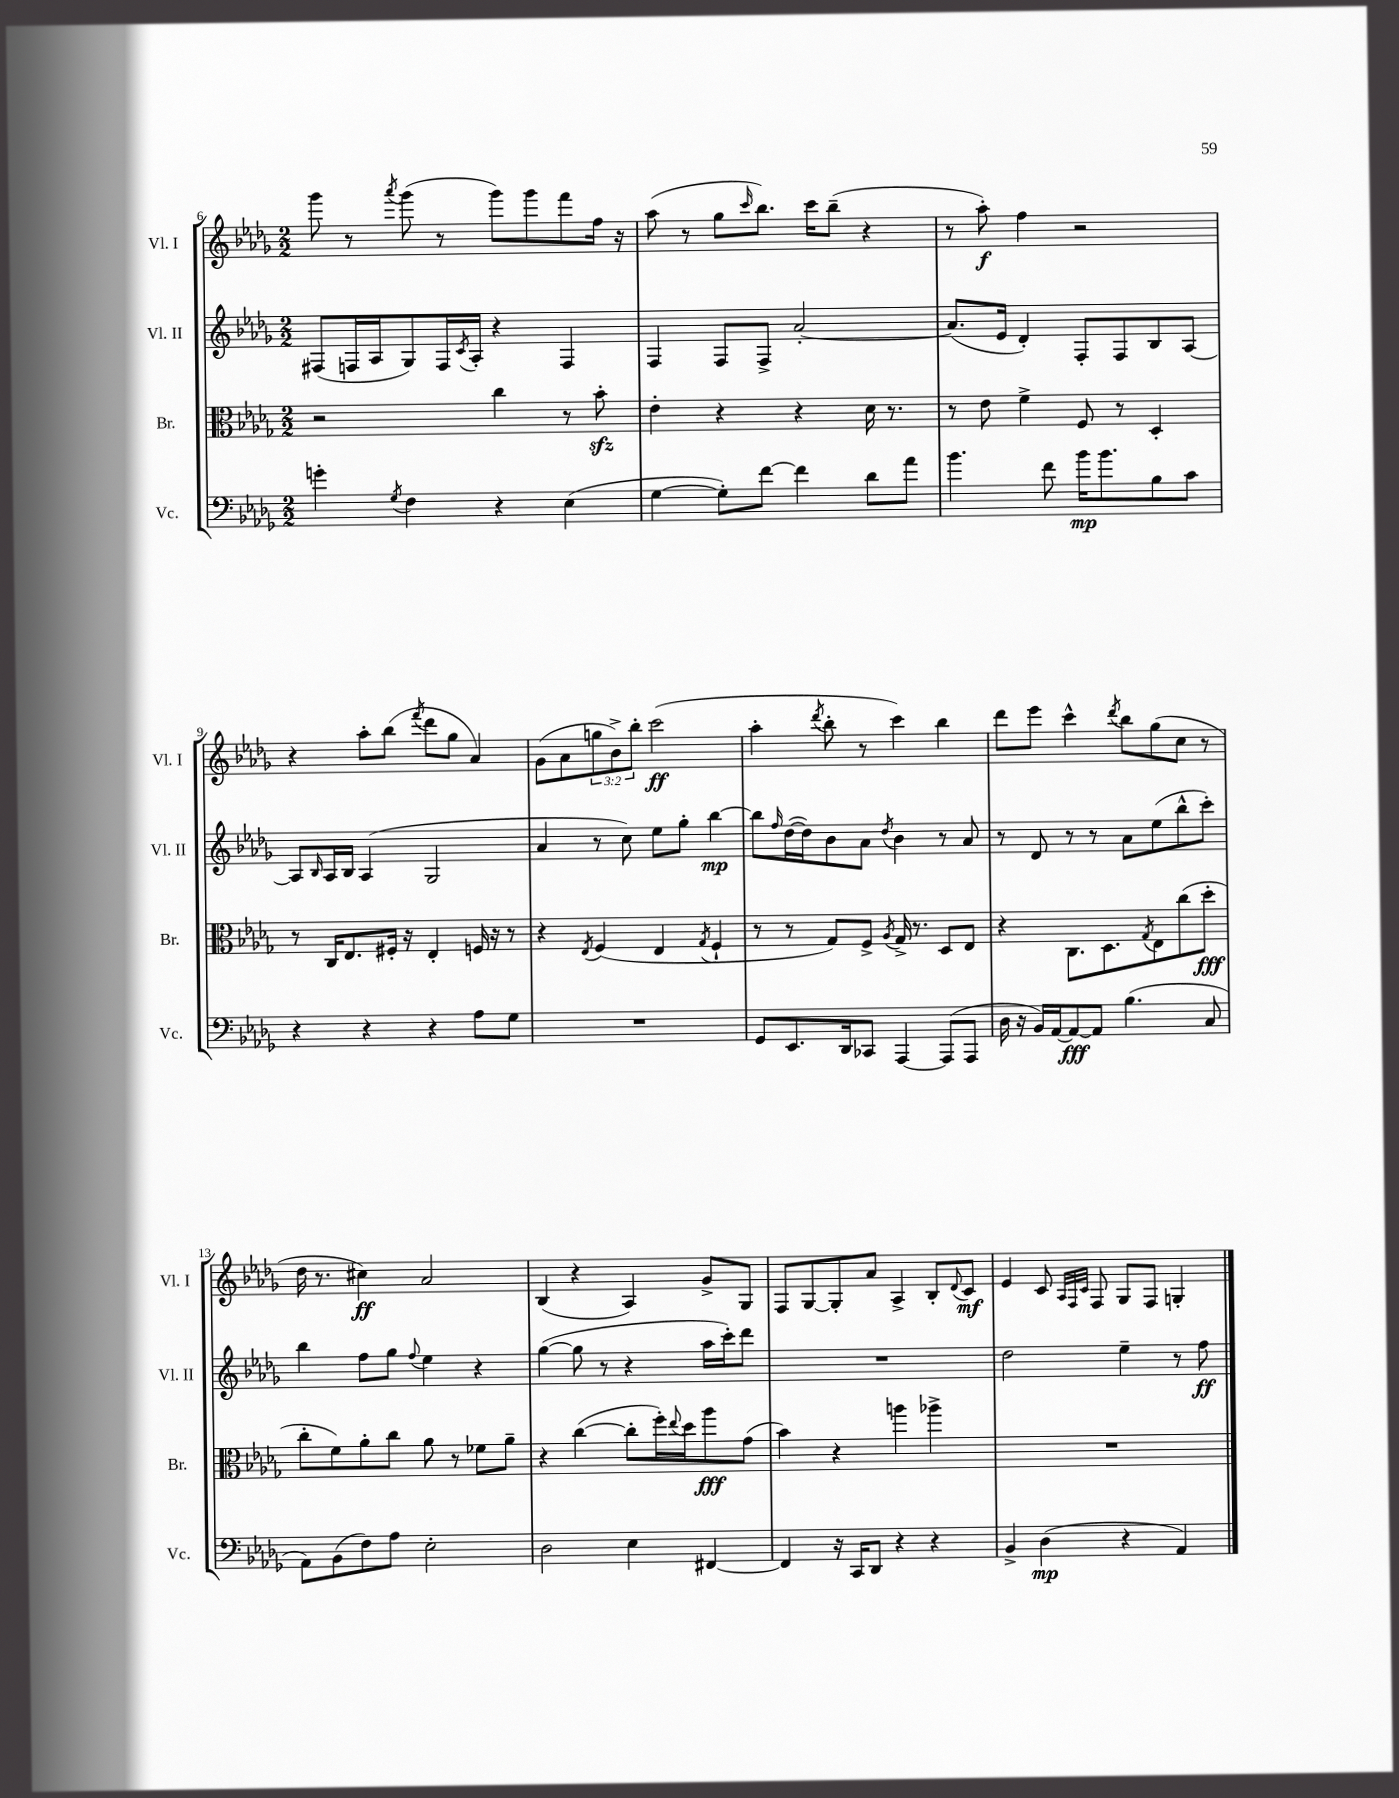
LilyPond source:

<<
\new StaffGroup <<
\new Staff = "s0" \with { instrumentName = "Vl. I" shortInstrumentName = "Vl. I" } {
    \clef treble \key des \major \numericTimeSignature \time 2/2 \override Staff.TupletNumber.text = #tuplet-number::calc-fraction-text
    ges'''8 r8 \acciaccatura { aes'''8 } ges'''8( r8 ges'''8) ges'''8 f'''8 f''16 r16 |
    aes''8( r8 ges''8 \grace { c'''16 } bes''8.) c'''16 bes''8--( r4 |
    r8 aes''8-.\f) f''4 r2 |
    r4 aes''8-. bes''8( \acciaccatura { f'''8 } des'''8 ges''8 aes'4) |
    ges'8( aes'8 \tuplet 3/2 { g''8 bes'8->) bes''8-. } c'''2\ff( |
    aes''4-. \acciaccatura { des'''8 } bes''8-. r8 c'''4) bes''4 |
    des'''8 ees'''8 c'''4-^ \acciaccatura { des'''8 } bes''8 ges''8( c''8 r8 |
    des''16 r8. cis''4\ff) aes'2 |
    bes4( r4 aes4) ges'8-> ges8 |
    f8 ges8~ ges8-. aes'8 aes4-> bes8-. \appoggiatura { des'8 } c'8\mf |
    ees'4 c'8 \grace { aes32 f32 c'32 } f8 ges8 f8 g4-. \bar "|." |
}
\new Staff = "s1" \with { instrumentName = "Vl. II" shortInstrumentName = "Vl. II" } {
    \clef treble \key des \major \numericTimeSignature \time 2/2
    fis8( f16 aes16 ges8) f16 \acciaccatura { c'8 } aes16-. r4 f4 |
    f4 f8 f8-> aes'2~-. |
    aes'8.( ees'16 des'4-.) f8-. f8 bes8 aes8~ |
    aes8 \grace { bes16 } aes16 bes16 aes4( ges2 |
    aes'4 r8 c''8) ees''8 ges''8-. bes''4~\mp |
    bes''8 \grace { f''16 } des''16~( des''16) bes'8 aes'8 \acciaccatura { des''8 } bes'4 r8 aes'8 |
    r8 des'8 r8 r8 aes'8 ees''8( bes''8-^ c'''8-.) |
    bes''4 f''8 ges''8 \appoggiatura { f''8 } ees''4 r4 |
    ges''4~( ges''8 r8 r4 aes''16 c'''16-.) des'''8 |
    R1 |
    des''2 ees''4-- r8 f''8\ff \bar "|." |
}
\new Staff = "s2" \with { instrumentName = "Br." shortInstrumentName = "Br." } {
    \clef alto \key des \major \numericTimeSignature \time 2/2
    r2 c''4 r8 bes'8-.\sfz |
    ees'4-. r4 r4 des'16 r8. |
    r8 ees'8 f'4-> f8 r8 des4-. |
    r8 c16 ees8. fis16-. r16 ees4-. f16 r16 r8 |
    r4 \acciaccatura { ees8 } f4( ees4 \acciaccatura { ges8 } f4-! |
    r8 r8 ges8) f8-> \acciaccatura { aes8 } ges16-> r8. des8 ees8 |
    r4 c8. des8. \acciaccatura { ges8 } ees8 c''8( des''8-.\fff |
    c''8-. f'8) aes'8-. c''8 aes'8 r8 fes'8 aes'8-- |
    r4 c''4~( c''8-. f''16-.) \appoggiatura { ees''8 } des''16 aes''8\fff ges'8( |
    bes'4) r4 a''4 aes''4-> |
    R1 \bar "|." |
}
\new Staff = "s3" \with { instrumentName = "Vc." shortInstrumentName = "Vc." } {
    \clef bass \key des \major \numericTimeSignature \time 2/2
    g'4-. \acciaccatura { ges8 } f4 r4 ees4( |
    ges4~ ges8-.) f'8~ f'4 des'8 aes'8 |
    bes'4. f'8 bes'16\mp bes'8. bes8 c'8 |
    r4 r4 r4 aes8 ges8 |
    R1 |
    ges,8 ees,8. des,16 ces,8 aes,,4~ aes,,8( aes,,8 |
    des16 r16 bes,16) aes,16~ aes,8~\fff aes,8 bes4.( c8 |
    aes,8) bes,8( f8) aes8 ees2-. |
    des2 ees4 fis,4~ |
    fis,4 r16 c,16 des,8 r4 r4 |
    bes,4-> des4\mp( r4 aes,4) \bar "|." |
}
>>
>>
\layout { \context { \Score currentBarNumber = #6 } }
